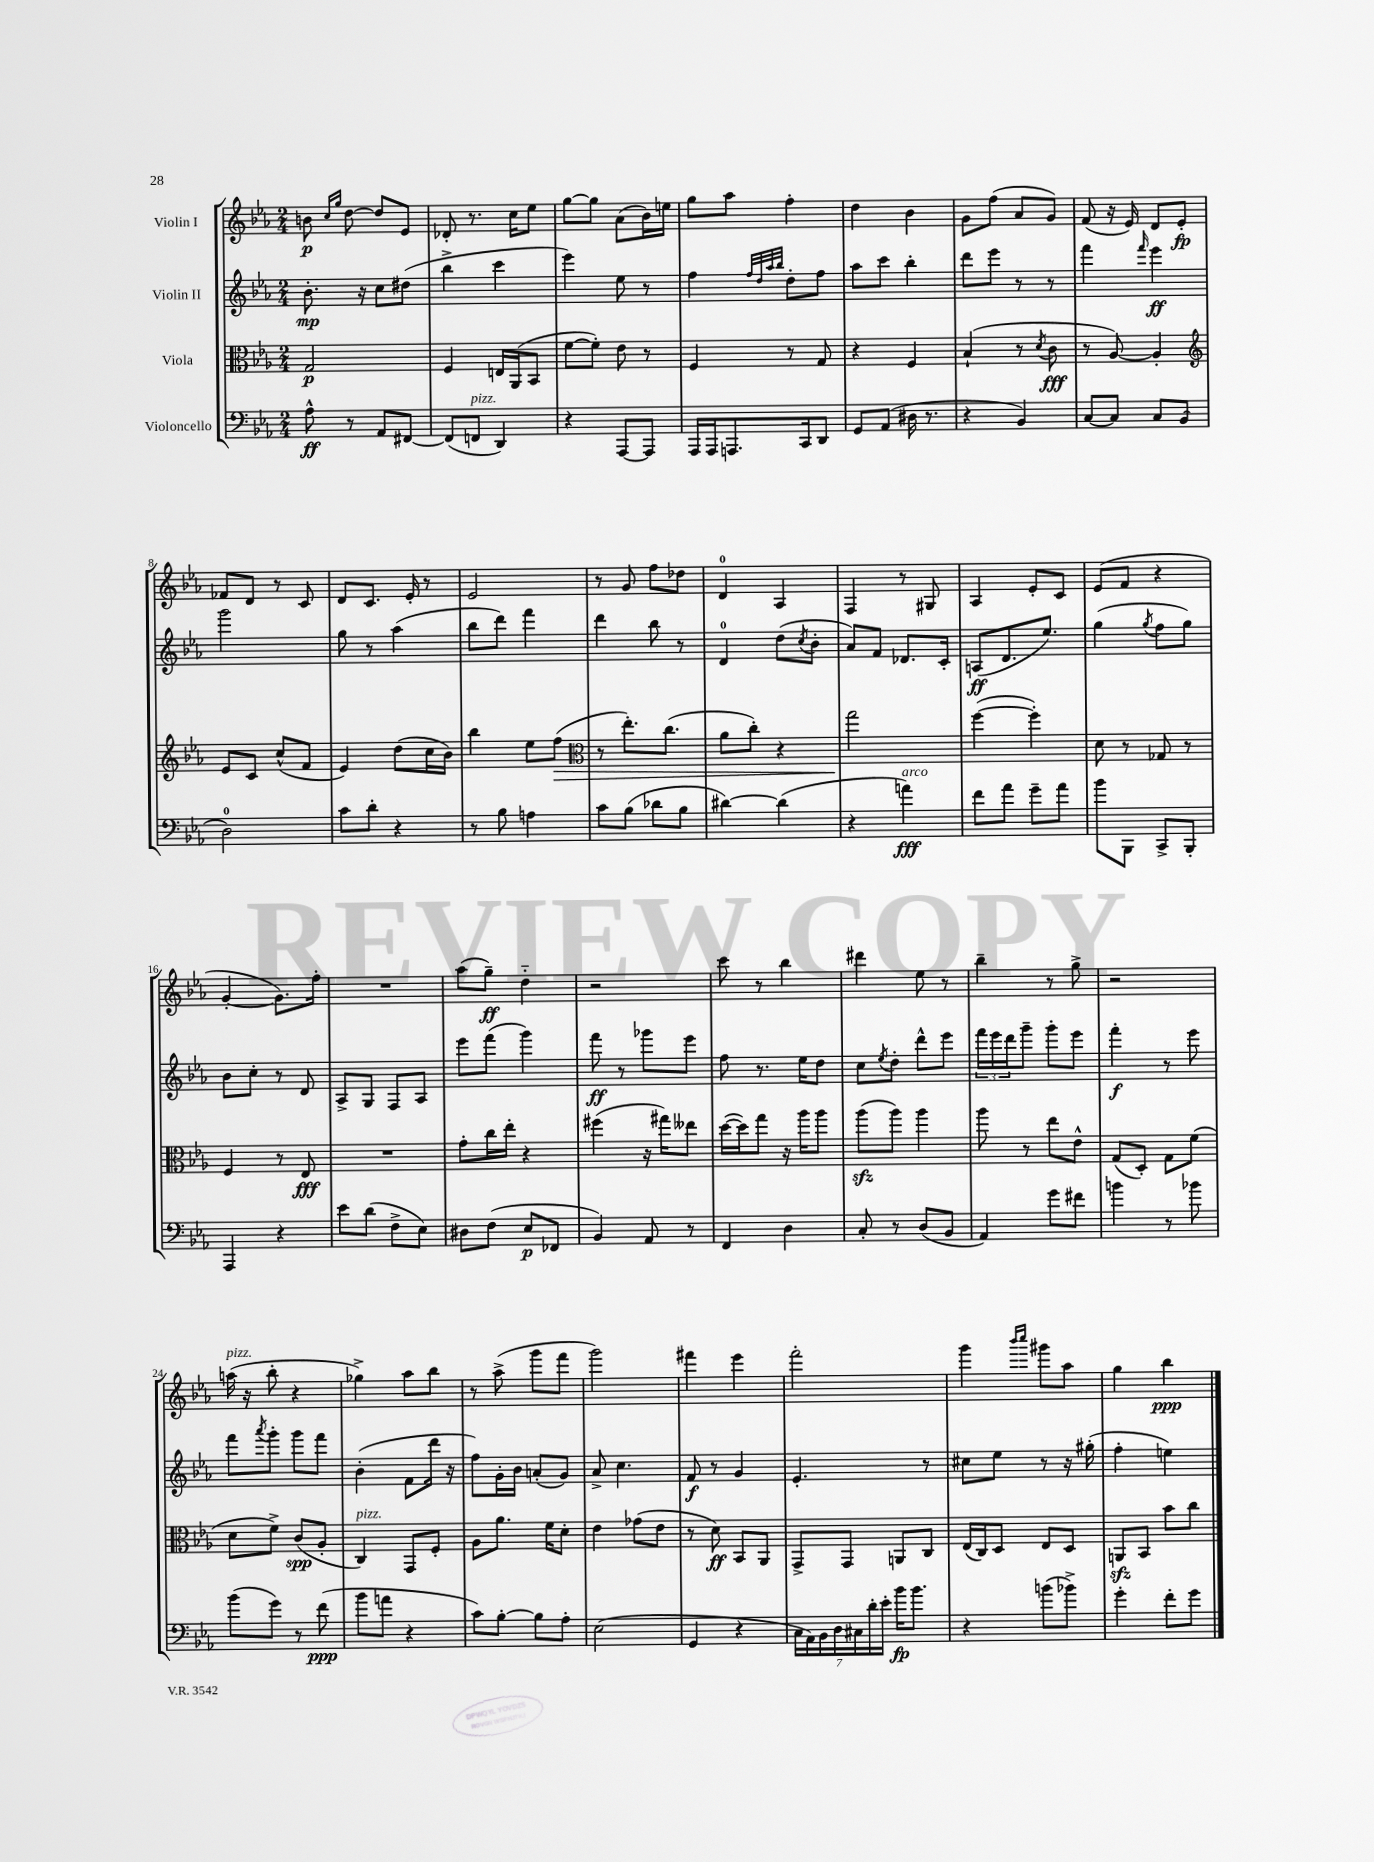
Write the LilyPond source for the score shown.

<<
\new StaffGroup <<
\new Staff = "s0" \with { instrumentName = "Violin I" } {
    \clef treble \key ees \major \numericTimeSignature \time 2/4
    b'8\p \grace { c''16 g''16 } d''8~ d''8 ees'8 |
    des'8-. r8. c''16 ees''8 |
    g''8~ g''8 aes'8( bes'16) e''16 |
    g''8 aes''8 f''4-. |
    d''4 bes'4 |
    g'8 f''8( aes'8 g'8) |
    f'8( r16 ees'16) d'8 ees'8-.\fp |
    fes'8 d'8 r8 c'8 |
    d'8 c'8. ees'16-. r8 |
    ees'2 |
    r8 g'8 f''8 des''8 |
    d'4-0 aes4 |
    f4 r8 gis8 |
    aes4 ees'8-. c'8 |
    ees'8( f'8 r4 |
    g'4~-. g'8.) f''16-. |
    R2 |
    aes''8( g''8--\ff) d''4-_ |
    r2 |
    c'''8 r8 bes''4 |
    dis'''4 ees''8 r8 |
    bes''4-- r8 g''8-> |
    r2 |
    a''16^\markup { \italic "pizz." }( r16 bes''8-. r4 |
    ges''4->) aes''8 bes''8 |
    r8 aes''8->( g'''8 f'''8 |
    g'''2) |
    fis'''4 ees'''4 |
    f'''2-. |
    g'''4 \grace { bes'''16 c''''16 } gis'''8 aes''8 |
    g''4 bes''4\ppp \bar "|." |
}
\new Staff = "s1" \with { instrumentName = "Violin II" } {
    \clef treble \key ees \major \numericTimeSignature \time 2/4
    bes'8.-.\mp r16 c''8 dis''8( |
    bes''4-> c'''4 |
    ees'''4) ees''8 r8 |
    f''4 \grace { f''32 d''32 aes''32 bes''32 } d''8-. f''8 |
    aes''8 c'''8 bes''4-. |
    d'''8 ees'''8 r8 r8 |
    f'''4 \grace { f'''16 } ees'''4\ff |
    g'''2 |
    g''8 r8 aes''4( |
    bes''8 d'''8) f'''4 |
    d'''4 bes''8 r8 |
    d'4-0 d''8( \acciaccatura { c''8 } bes'8-. |
    aes'8) f'8 des'8. c'16-. |
    a8\ff( d'8. ees''8.) |
    g''4( \acciaccatura { g''8 } f''8 g''8) |
    bes'8 c''8-. r8 d'8 |
    aes8-> g8 f8 aes8 |
    ees'''8 f'''8( g'''4) |
    f'''8\ff r8 ges'''8 ees'''8 |
    f''8 r8. ees''16 d''8 |
    c''8 \acciaccatura { ees''8 } d''8-. d'''8-^ ees'''8 |
    \tuplet 3/2 { f'''16 ees'''16 d'''16 } g'''8-- g'''8-. ees'''8 |
    f'''4-.\f r8 ees'''8 |
    f'''8 \acciaccatura { aes'''8 } g'''8-. g'''8 f'''8 |
    bes'4-.( f'8 d'''16 r16 |
    f''8) g'16-. bes'16 a'8-.( g'8) |
    aes'8-> c''4. |
    f'8\f r8 g'4 |
    ees'4.-. r8 |
    cis''8 ees''8 r8 r16 gis''16-.( |
    f''4-. e''4) \bar "|." |
}
\new Staff = "s2" \with { instrumentName = "Viola" } {
    \clef alto \key ees \major \numericTimeSignature \time 2/4
    g2\p |
    f4 e16 aes,16( bes,8 |
    f'8~ f'8-.) ees'8 r8 |
    f4 r8 g8 |
    r4 f4 |
    bes4-!( r8 \acciaccatura { d'8 } c'8\fff |
    r8 aes8~) aes4-. |
    \clef treble ees'8 c'8 c''8-^( f'8 |
    ees'4) d''8( c''16 bes'16) |
    bes''4 ees''8 f''8\>( |
    \clef alto r8 ees''8.-.) c''8.( |
    aes'8 c''8-.) r4 |
    g''2\! |
    f''4~( f''4-.) |
    d'8 r8 ges8 r8 |
    f4 r8 ees8\fff |
    R2 |
    g'8-. c''16 ees''16-. r4 |
    fis''4( r16 gis''16) eeses''8 |
    d''16~( d''16) g''8 r16 aes''16 aes''8 |
    aes''8\sfz( aes''8) aes''4 |
    aes''8 r8 ees''8 ees'8-^ |
    g8( d8-.) g8 f'8( |
    d'8 f'8->) c'8\spp( aes8-. |
    c4^\markup { \italic "pizz." }) g,8 f8-. |
    aes8 aes'8. f'16 d'8-. |
    ees'4 ges'8( ees'8 |
    r8 d'8\ff) bes,8 aes,8 |
    g,8-> g,8 a,8 c8 |
    ees16( c16) d8 ees8 d8 |
    a,8\sfz bes,8 bes'8 c''8 \bar "|." |
}
\new Staff = "s3" \with { instrumentName = "Violoncello" } {
    \clef bass \key ees \major \numericTimeSignature \time 2/4
    aes8-^\ff r8 aes,8 fis,8~ |
    fis,8( f,8^\markup { \italic "pizz." } d,4) |
    r4 aes,,8~ aes,,8 |
    aes,,16 aes,,16 a,,8. c,16 d,8 |
    g,8 aes,8( dis16 r8. |
    r4 bes,4) |
    c8~ c8 c8 bes,8( |
    d2-0) |
    c'8 d'8-. r4 |
    r8 bes8 a4 |
    c'8 bes8( des'8 bes8 |
    dis'4~) dis'4( |
    r4 a'4\fff^\markup { \italic "arco" }) |
    f'8 aes'8 g'8-- aes'8 |
    bes'8 bes,,8 c,8-> bes,,8-. |
    aes,,4 r4 |
    ees'8 d'8( f8-> ees8) |
    dis8 f8( ees8\p fes,8 |
    bes,4) aes,8 r8 |
    f,4 d4 |
    c8-. r8 d8( bes,8 |
    aes,4) g'8 fis'8 |
    b'4 r8 bes'8 |
    bes'8( g'8) r8 f'8\ppp( |
    bes'8 a'8 r4 |
    c'8) bes8~-. bes8 aes8-. |
    ees2( |
    g,4 r4 |
    \tuplet 7/4 { c16 aes,16) bes,16 d16 cis16 d'16-. ees'16-. } bes'16\fp bes'8. |
    r4 b'8( bes'8->) |
    g'4-. f'8-. g'8 \bar "|." |
}
>>
>>
